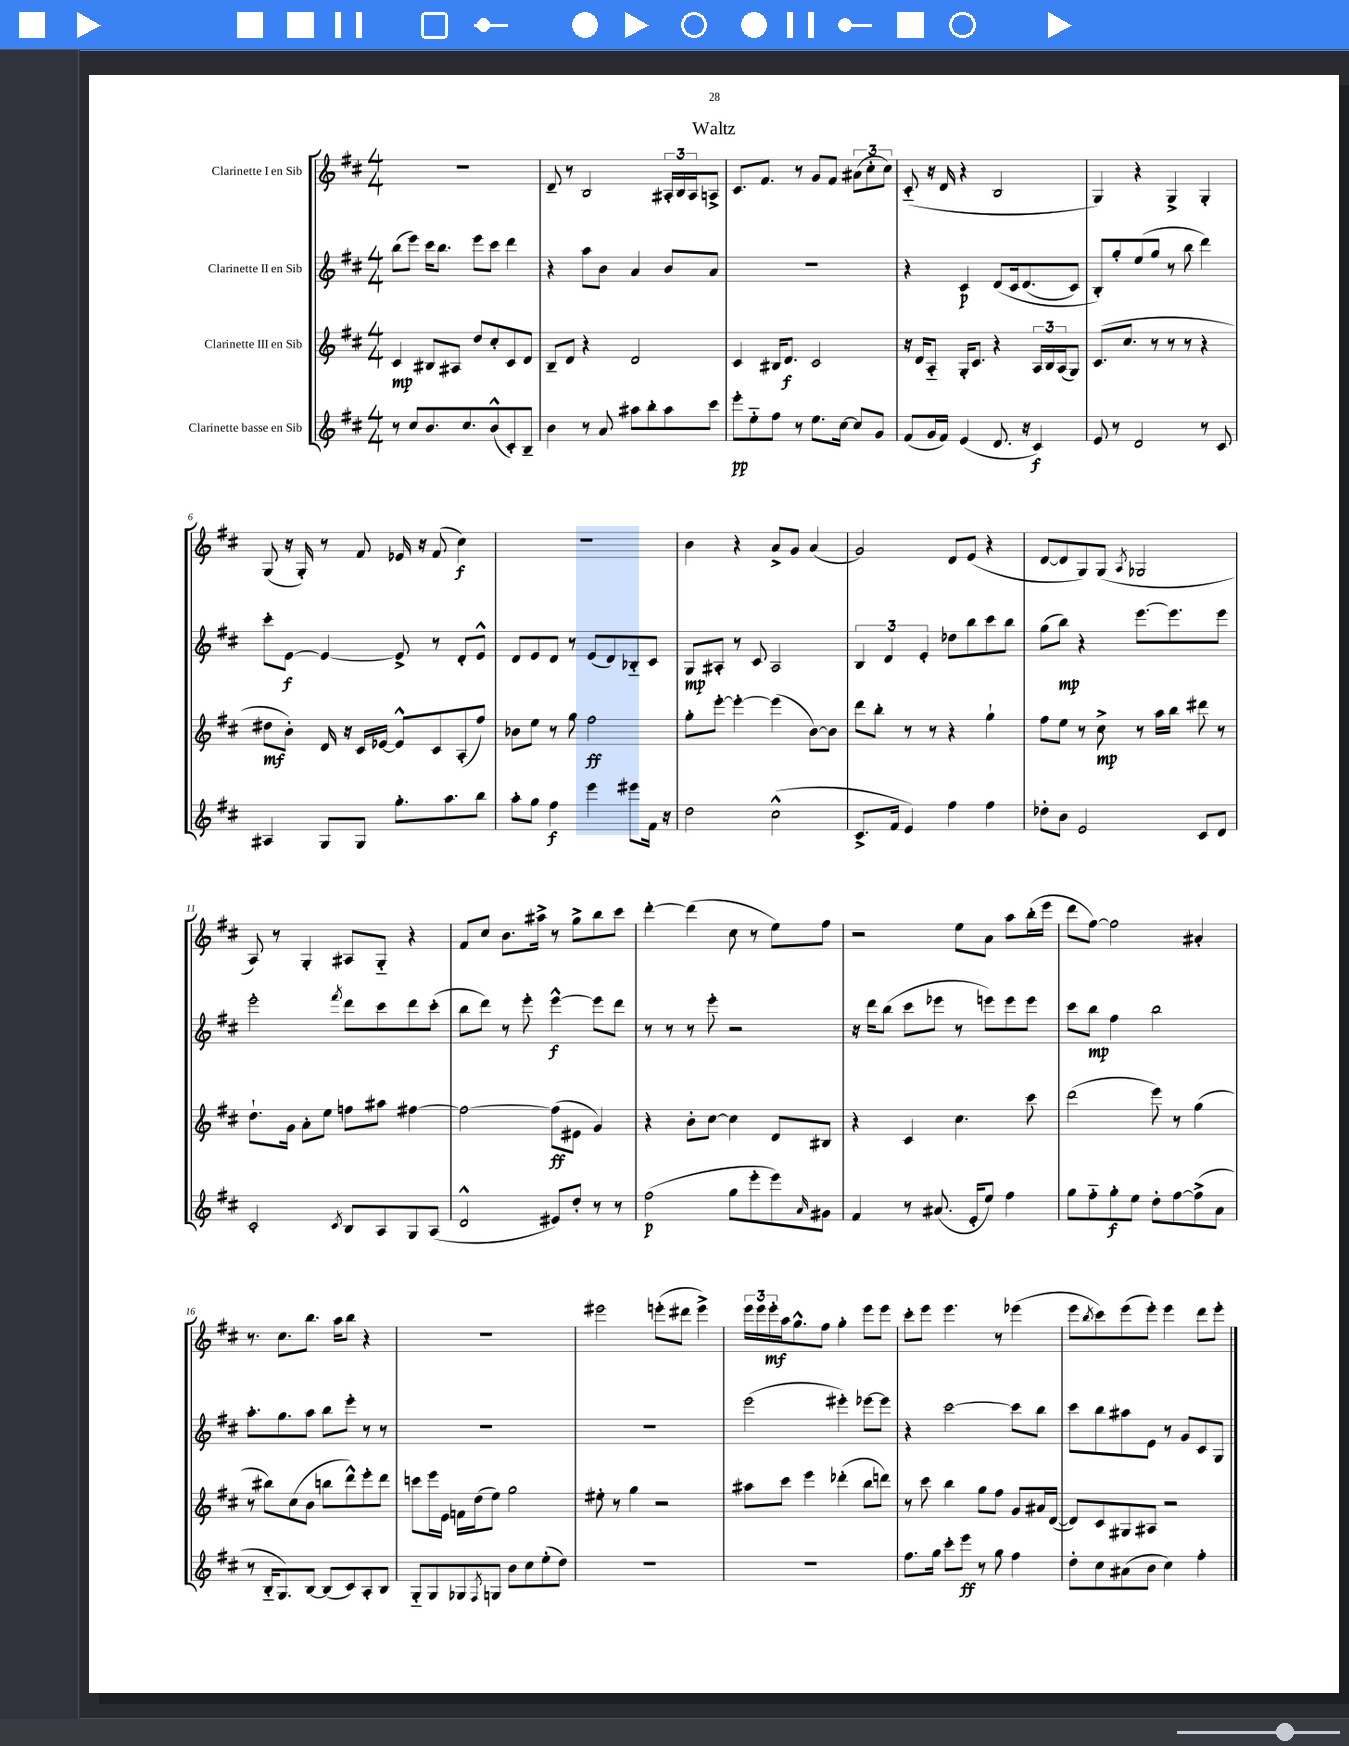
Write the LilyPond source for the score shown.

\header { title = "Waltz" }
<<
\new StaffGroup <<
\new Staff = "s0" \with { instrumentName = "Clarinette I en Sib" } {
    \clef treble \key d \major \numericTimeSignature \time 4/4
    R1 |
    d'8-- r8 b2 \tuplet 3/2 { ais16-. b16 ais16 } a8-> |
    cis'8. fis'8. r8 g'8 fis'8 \tuplet 3/2 { ais'8( cis''8-. cis''8) } |
    cis'8-_( r16 d'16 r4 b2 |
    g4) r4 g4-> g4-. |
    g8( r16 g16-.) r8 fis'8 ees'16 r16 fis'8( cis''4\f) |
    R1 |
    b'4 r4 a'8-> g'8 a'4( |
    g'2) d'8 e'8( r4 |
    d'8~ d'8 g8) g8( \acciaccatura { a8 } ges2 |
    a8) r8 g4-. ais8 g8-_ r4 |
    fis'8 cis''8 b'8. ais''16-> r8 g''8-> b''8 cis'''8 |
    d'''4~-. d'''4( cis''8 r8 e''8) fis''8 |
    r2 e''8 a'8 a''8 b''16-.( e'''16 |
    d'''8 fis''8~) fis''2 ais'4-. |
    r8. cis''8. b''8. a''16 b''8 r4 |
    R1 |
    eis'''2 e'''8-.( dis'''8 e'''4->) |
    \tuplet 3/2 { e'''16 e'''16 e'''16-.\mf } a''16 g''8.-^ fis''8 g''4-. e'''8 e'''8 |
    cis'''8-. e'''8 e'''4. r8 ees'''4( |
    e'''8 \acciaccatura { b''8 } cis'''8) e'''8( e'''8-.) e'''4 d'''8 e'''8-. \bar "|." |
}
\new Staff = "s1" \with { instrumentName = "Clarinette II en Sib" } {
    \clef treble \key d \major \numericTimeSignature \time 4/4
    b''8( e'''8) cis'''16 b''8. e'''8 cis'''8 d'''4 |
    r4 a''8 b'8 a'4 b'8 a'8 |
    R1 |
    r4 cis'4\p d'8\( cis'16 d'8.( cis'8) |
    b8-.\) g''8-. e''8( g''8 r8 b''8 d'''4) |
    cis'''8-. e'8~\f e'4~ e'8-> r8 d'8-. e'8-^ |
    d'8 e'8 d'8 r8 e'8( d'8) bes8-_ cis'8 |
    g8\mp ais8-. r8 cis'8 ais2 |
    \tuplet 3/2 { b4 d'4 e'4-. } des''8 b''8 cis'''8 b''8 |
    g''8( b''8\mp) r4 e'''8.~ e'''8. e'''8 |
    e'''2-. \acciaccatura { fis'''8 } d'''8 cis'''8 d'''8 cis'''8-.( |
    b''8 d'''8) r8 e'''8-. e'''4~-^\f e'''8 d'''8 |
    r8 r8 r8 e'''8-. r2 |
    r16 d'''16 b''8( cis'''8 ees'''8 r8 e'''8) e'''8 e'''8 |
    cis'''8 b''8\mp fis''4 b''2 |
    a''8.-. g''8. a''8 b''8 e'''8-. r8 r8 |
    R1 |
    R1 |
    e'''2( eis'''4-.) ees'''8~ ees'''8 |
    r4 cis'''2~ cis'''8 b''8 |
    cis'''8 b''8 ais''8 e'8 r8 g'8 cis'8 g8 \bar "|." |
}
\new Staff = "s2" \with { instrumentName = "Clarinette III en Sib" } {
    \clef treble \key d \major \numericTimeSignature \time 4/4
    cis'4\mp bis8 ais8 d''8 cis''8-. cis'8 d'8 |
    b8-- d'8 r4 d'2 |
    cis'4 bis16 d'8.\f cis'2 |
    r16 d'16 a8-_ g16-. cis'8. r4 \tuplet 3/2 { a16 b16 a16( } g8) |
    cis'8.( cis''8. r8 r8 r8 r4 |
    dis''8\mf b'8-.) d'16 r16 cis'16 ees'16~ ees'8-^ cis'8 a8-.( fis''8) |
    bes'8 e''8 r8 g''8 fis''2\ff |
    g''8-. e'''8~-. e'''4~-. e'''4( b'8~) b'8 |
    d'''8 b''8-. r8 r8 r4 g''4-! |
    fis''8 e''8 r8 cis''8->\mp r8 a''16 b''16 dis'''8 r8 |
    d''8.-! g'16 a'8-. e''8 f''8 ais''8 fis''4~ |
    fis''2~ fis''8\ff( eis'8 g'4) |
    r4 b'8-. cis''8~ cis''4 d'8 bis8 |
    r4 cis'4 cis''4. cis'''8 |
    d'''2( e'''8) r8 g''4( |
    r8 bis''8) cis''8( b'8 b''8 d'''8-^) e'''8-. d'''8 |
    c'''8 e'''16 e'16 f'16 d''16( e''8) g''2 |
    eis''8-. r8 g''4 r2 |
    ais''8 cis'''8 e'''4 des'''4-.( b''8 d'''8) |
    r8 cis'''8 b''4 g''8 fis''8 g'8 ais'16 d'16~( |
    d'8) cis'8 gis8 ais8 r2 \bar "|." |
}
\new Staff = "s3" \with { instrumentName = "Clarinette basse en Sib" } {
    \clef treble \key d \major \numericTimeSignature \time 4/4
    r8 cis''8 b'8. cis''8. b'8-^( cis'8-.) b8-- |
    b'4 r8 a'8 ais''8 b''8-. ais''8 cis'''8 |
    e'''8-.\pp e''8-_ fis''8 r8 e''8. cis''16~ cis''8 g'8 |
    fis'8( g'16 fis'16) e'4( d'8. r16 cis'4\f) |
    e'8 r8 d'2 r8 cis'8 |
    ais4 g8 g8 g''8.-. a''8. b''8 |
    a''8-. g''8 fis''4\f e'''4 eis'''8 fis'16 r16 |
    d''2 cis''2-^( |
    cis'8.-> fis'16 e'4) fis''4 fis''4 |
    des''8-. b'8 e'2 cis'8 d'8 |
    cis'2-. \acciaccatura { cis'8 } b8 a8 g8 a8( |
    d'2-^ eis'8) d''8-. r8 r8 |
    fis''2\p( g''8 e'''8-. e'''8) \grace { a'16 } gis'8 |
    fis'4 r8 ais'8.( e'16-. e''8) fis''4 |
    g''8 fis''8-_ g''8-.\f e''8 d''8-. fis''8~ fis''8->( a'8 |
    r8 b16-_ g8.) b8~ b8( cis'8) a8-. b8 |
    g8-_ g8 ges8 \acciaccatura { fis8 } g8 b'8 cis''8 e''8-.( d''8) |
    r1 |
    R1 |
    fis''8. g''16 cis'''8-. e'''8\ff r8 g''8 fis''4 |
    d''8-. cis''8 ais'8( b'8 cis''4) fis''4-. \bar "|." |
}
>>
>>
